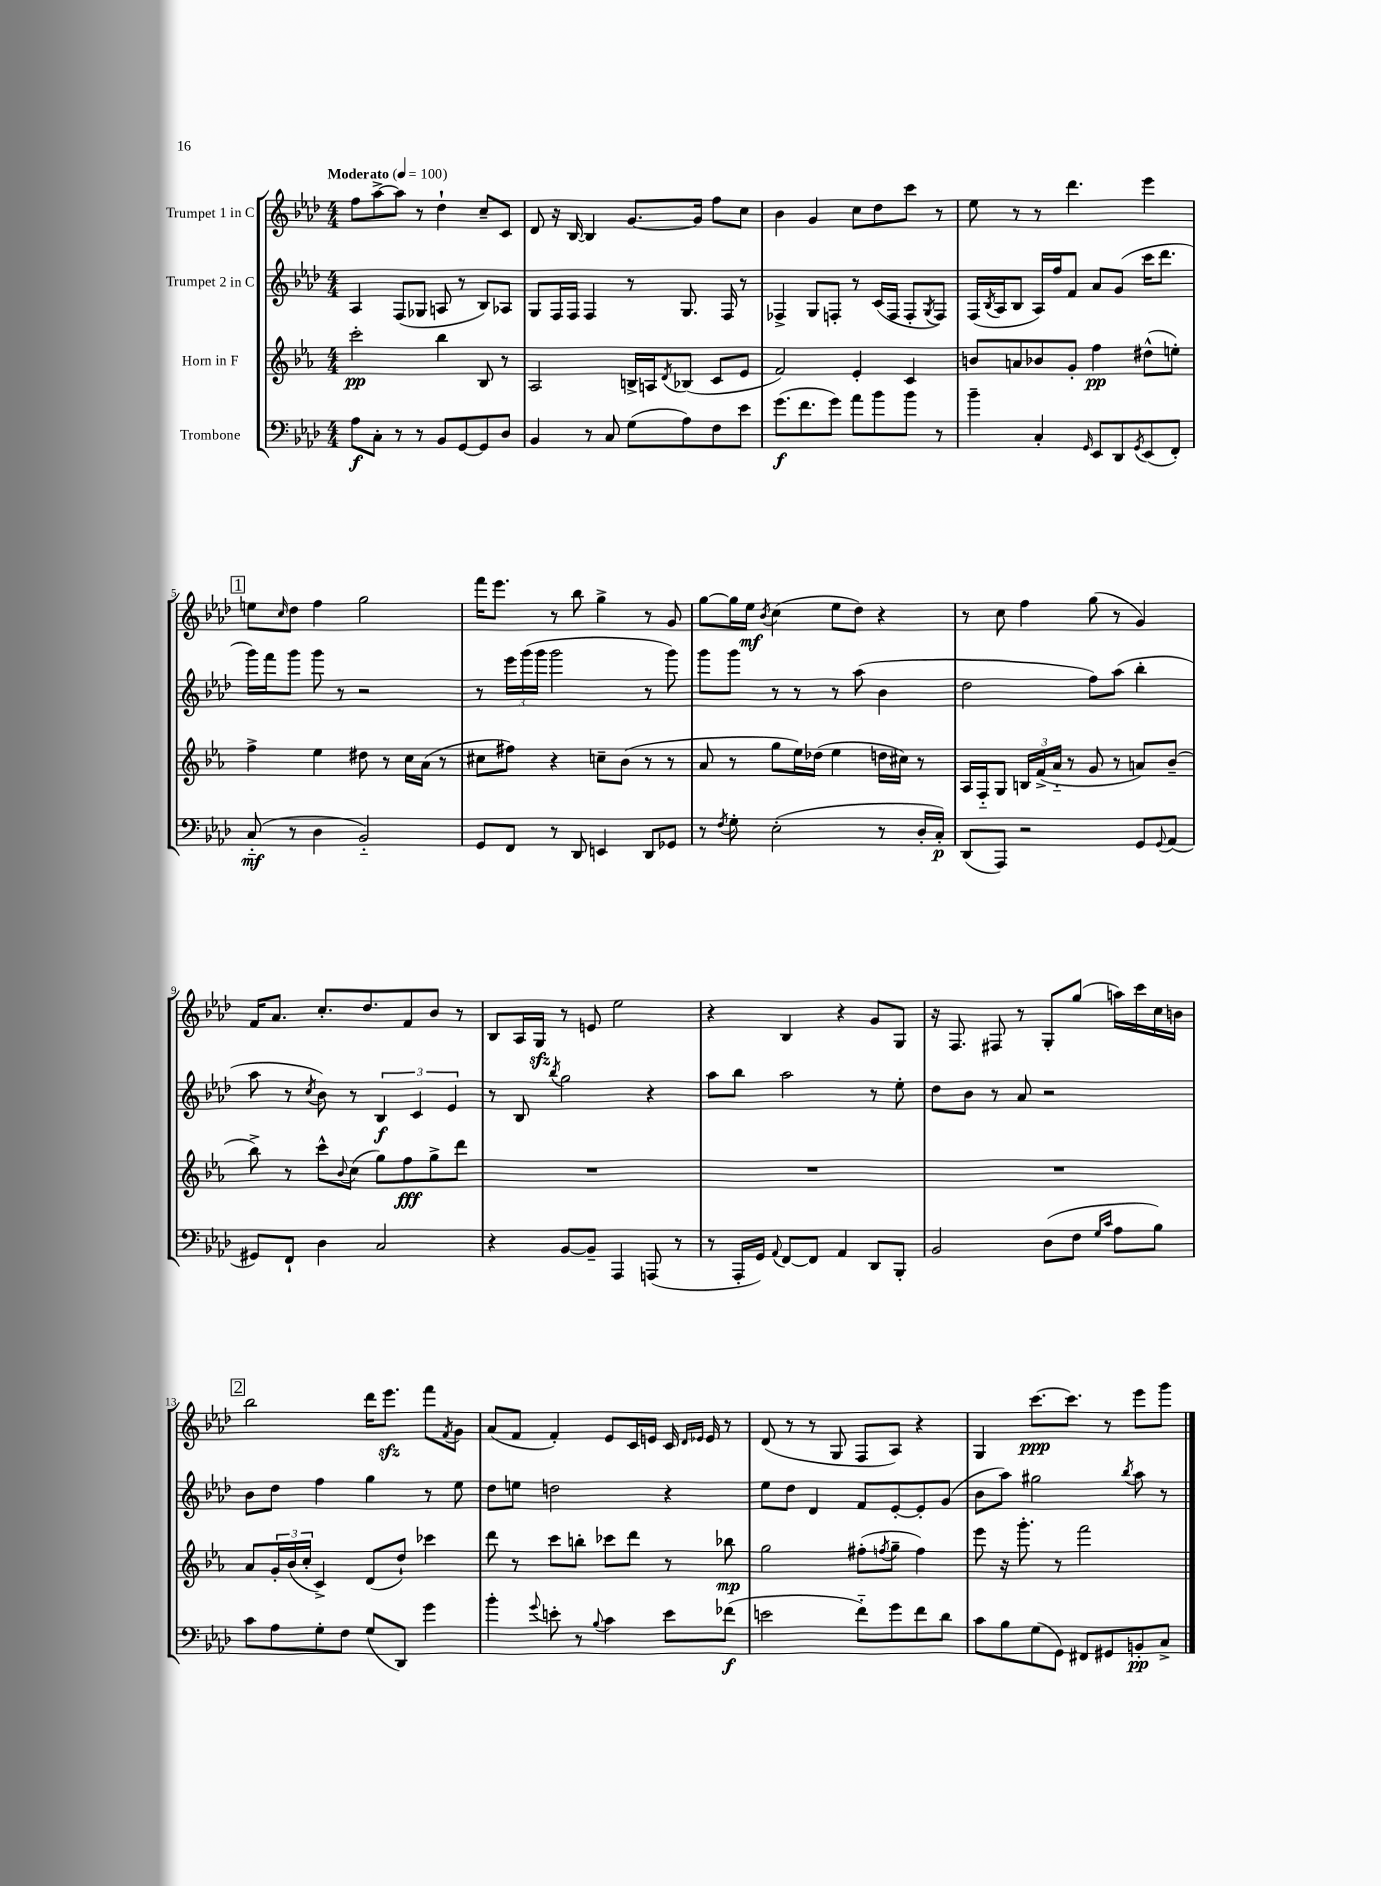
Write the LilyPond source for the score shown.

<<
\new StaffGroup <<
\new Staff = "s0" \with { instrumentName = "Trumpet 1 in C" } {
    \clef treble \key aes \major \numericTimeSignature \time 4/4 \tempo "Moderato" 4 = 100
    f''8 aes''8~-> aes''8 r8 des''4-! c''8-- c'8 |
    des'8 r16 bes16~ bes4 g'8.~ g'16 f''8 c''8 |
    bes'4 g'4 c''8 des''8 c'''8 r8 |
    ees''8 r8 r8 des'''4. ees'''4 |
    \mark \markup { \box "1" } e''8 \grace { c''16 } des''8 f''4 g''2 |
    f'''16 ees'''8. r8 bes''8 g''4-> r8 g'8 |
    g''8~ g''16 ees''16\mf \acciaccatura { bes'8 } c''4( ees''8 des''8) r4 |
    r8 c''8 f''4 g''8( r8 g'4) |
    f'16 aes'8. c''8.-. des''8. f'8 bes'8 r8 |
    bes8 aes16 g16\sfz r8 e'8 ees''2 |
    r4 bes4 r4 g'8 g8 |
    r16 f8. fis8 r8 g8-. g''8( a''16) c'''16 c''16 b'16 |
    \mark \markup { \box "2" } bes''2 des'''16 ees'''8.\sfz f'''8 \acciaccatura { f'8 } g'8 |
    aes'8( f'8 f'4-.) ees'8 c'16 e'16 c'16 \grace { des'16 ees'16 } ees'16 r8 |
    des'8( r8 r8 g8 f8 aes8) r4 |
    g4 c'''8.~\ppp c'''8. r8 ees'''8 g'''8 \bar "|." |
}
\new Staff = "s1" \with { instrumentName = "Trumpet 2 in C" } {
    \clef treble \key aes \major \numericTimeSignature \time 4/4
    aes4 f8( ges8 a8 r8 bes8) aes8 |
    g8 f16 f16 f4 r8 g8. f16 r8 |
    fes4-> g8 f8-. r8 c'16( f16 f8-. \acciaccatura { g8 } f8) |
    f16( \acciaccatura { bes8 } aes16 bes8 aes16) f''16 f'8 aes'8 g'8( c'''16 des'''8. |
    \mark \markup { \box "1" } g'''16) f'''16 g'''8 g'''8 r8 r2 |
    r8 \tuplet 3/2 { ees'''16 g'''16( g'''16 } g'''2 r8 g'''8) |
    g'''8 g'''8 r8 r8 r8 aes''8( bes'4 |
    des''2 f''8) aes''8( bes''4-. |
    aes''8 r8 \acciaccatura { c''8 } bes'8) r8 \tuplet 3/2 { bes4\f c'4 ees'4 } |
    r8 bes8 \acciaccatura { bes''8 } g''2 r4 |
    aes''8 bes''8 aes''2 r8 ees''8-. |
    des''8 bes'8 r8 aes'8 r2 |
    \mark \markup { \box "2" } bes'8 des''8 f''4 g''4 r8 ees''8 |
    des''8 e''8 d''2 r4 |
    ees''8 des''8 des'4 f'8 ees'8~-. ees'8-. g'8( |
    bes'8 aes''8) gis''2 \acciaccatura { bes''8 } aes''8 r8 \bar "|." |
}
\new Staff = "s2" \with { instrumentName = "Horn in F" } {
    \clef treble \key ees \major \numericTimeSignature \time 4/4
    c'''2-.\pp bes''4 bes8 r8 |
    aes2 b16-> a16 \acciaccatura { d'8 } bes8( c'8 ees'8 |
    f'2) ees'4-. c'4 |
    b'8 a'8 bes'8 g'8-. f''4\pp dis''8-^( e''8-.) |
    \mark \markup { \box "1" } f''4-> ees''4 dis''8 r8 c''16 aes'16( r8 |
    cis''8 fis''8) r4 c''8-- bes'8( r8 r8 |
    aes'8 r8 g''8 ees''16) des''16( ees''4 d''16 cis''16) r8 |
    aes16 f16-_ g8 \tuplet 3/2 { b16 f'16->( aes'16-_ } r8 g'8 r8 a'8) bes'8--( |
    bes''8->) r8 c'''8-^ \appoggiatura { bes'8 } c''8( g''8) f''8\fff g''8-> d'''8 |
    R1 |
    R1 |
    R1 |
    \mark \markup { \box "2" } aes'8 \tuplet 3/2 { g'16-. bes'16( c''16-. } c'4->) d'8( d''8-!) ces'''4 |
    d'''8 r8 c'''8 b''8-. ces'''8 d'''8 r8 bes''8\mp |
    g''2 fis''8-.( \acciaccatura { f''8 } g''8-- f''4) |
    ees'''8 r16 g'''8.-. r8 f'''2 \bar "|." |
}
\new Staff = "s3" \with { instrumentName = "Trombone" } {
    \clef bass \key aes \major \numericTimeSignature \time 4/4
    aes8\f c8-. r8 r8 bes,8 g,8~ g,8 des8 |
    bes,4 r8 c8 g8( aes8) f8 ees'8 |
    g'8.\f( f'8. g'8) aes'8 bes'8 bes'8 r8 |
    bes'4-- c4-. \grace { g,16 } ees,8 des,8 \acciaccatura { g,8 } ees,8( f,8-.) |
    \mark \markup { \box "1" } c8-_\mf( r8 des4 bes,2-_) |
    g,8 f,8 r8 des,8 e,4 des,8 ges,8 |
    r8 \acciaccatura { f8 } g8-. ees2-.( r8 des16-. c16-.\p) |
    des,8( aes,,8) r2 g,8 \appoggiatura { g,8 } aes,8( |
    gis,8) f,8-! des4 c2 |
    r4 bes,8~ bes,8-- aes,,4 a,,8( r8 |
    r8 aes,,16-. g,16) \appoggiatura { aes,8 } f,8~ f,8 aes,4 des,8 bes,,8-. |
    bes,2 des8( f8 \grace { g16 c'16 } aes8 bes8) |
    \mark \markup { \box "2" } c'8 aes8 g8-. f8 g8( des,8) g'4 |
    bes'4-. \appoggiatura { g'8 } e'8-. r8 \appoggiatura { bes8 } c'4 e'8 fes'8\f( |
    e'2 f'8-_) g'8 f'8 des'8 |
    c'8 bes8 g8( g,8) fis,8 gis,8 b,8-.\pp c8-> \bar "|." |
}
>>
>>
